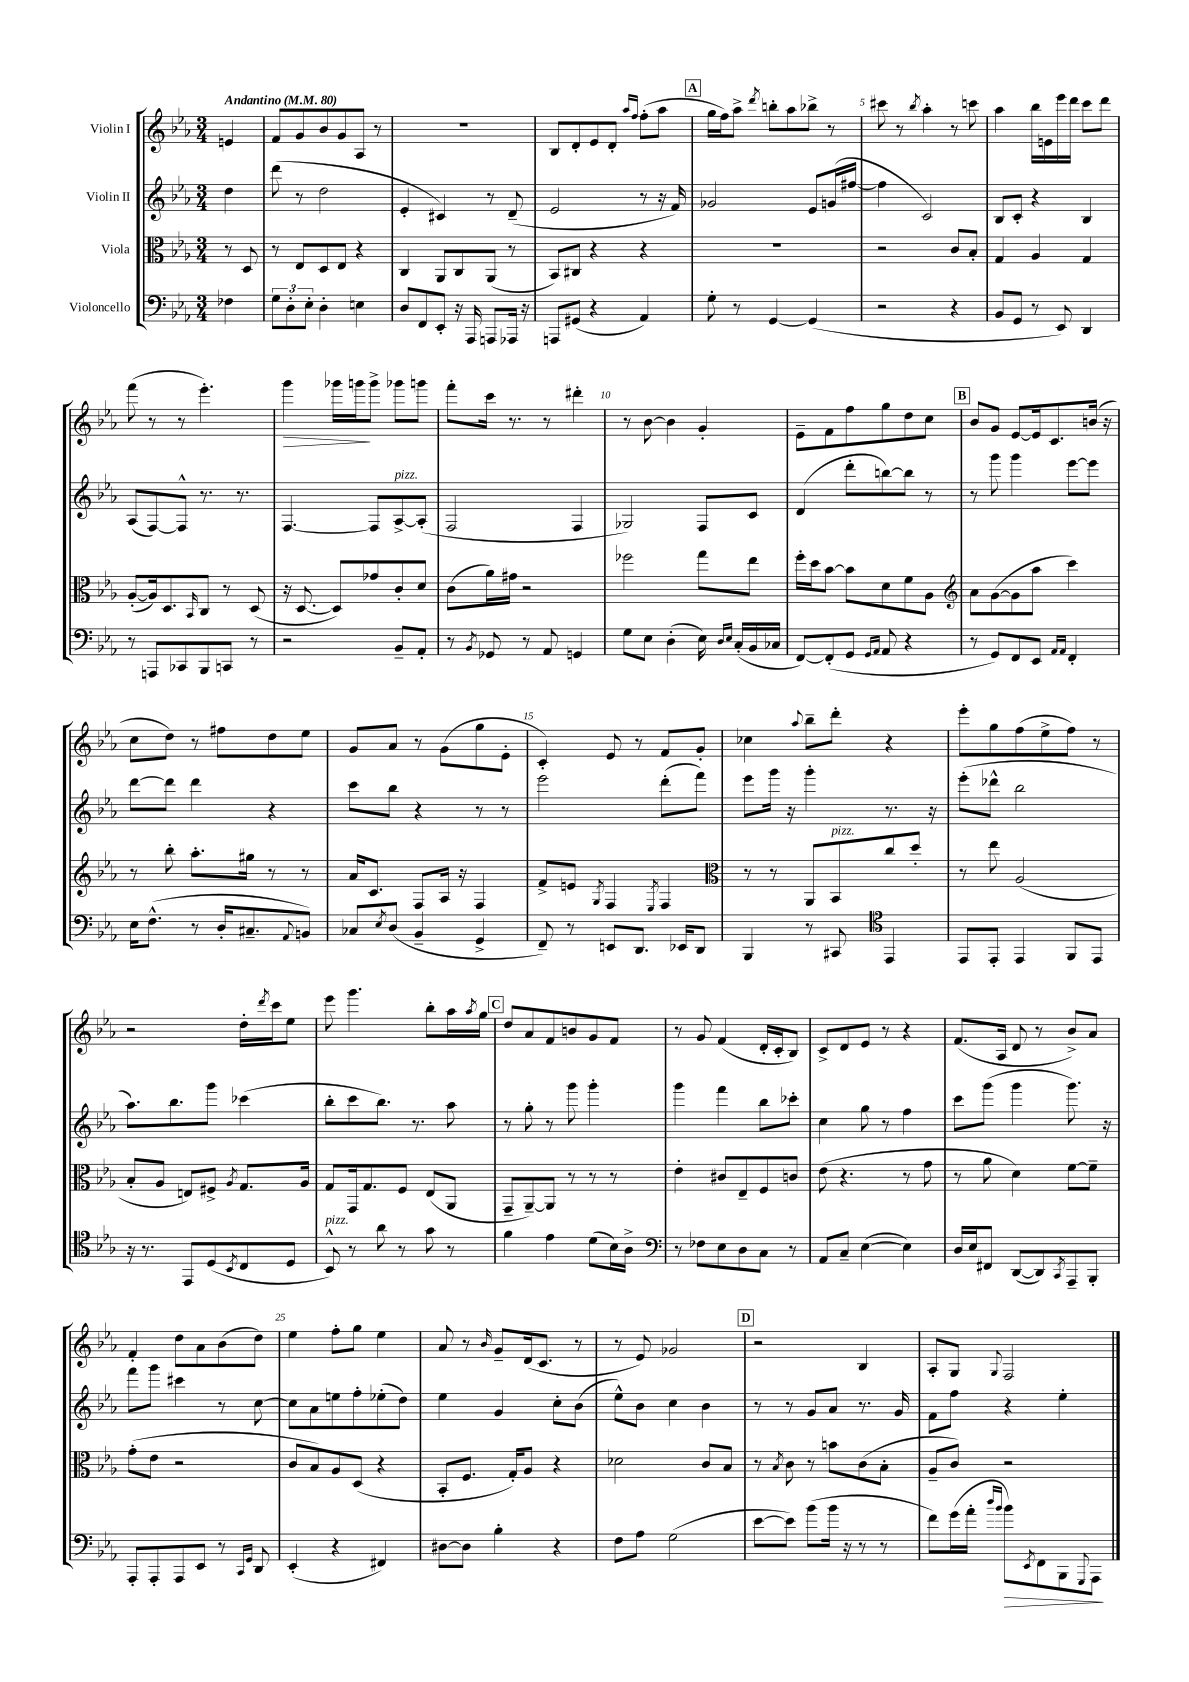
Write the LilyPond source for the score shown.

<<
\new StaffGroup <<
\new Staff = "s0" \with { instrumentName = "Violin I" } {
    \clef treble \key ees \major \numericTimeSignature \time 3/4 \partial 4 \tempo "Andantino" 4 = 80
    e'4 |
    f'8 g'8 bes'8 g'8 aes8 r8 |
    R2. |
    bes8 d'8-. ees'8 d'8-. \grace { aes''16 f''16 } f''8-.( aes''8 |
    \mark \markup { \box "A" } g''16 f''16) aes''8-> \acciaccatura { d'''8 } b''8-. aes''8 bes''8-> r8 |
    cis'''8 r8 \acciaccatura { bes''8 } aes''4-. r8 c'''8 |
    aes''4 bes''16 e'16 ees'''16 d'''16 c'''8 d'''8 |
    f'''8( r8 r8 ees'''4.-.) |
    g'''4\> ges'''16 g'''16\! g'''8-> ges'''8 g'''8 |
    f'''8-. c'''16 r8. r8 dis'''4-. |
    r8 bes'8~ bes'4 g'4-. |
    ees'8-- f'8 f''8 g''8 d''8 c''8 |
    \mark \markup { \box "B" } bes'8 g'8 ees'8~ ees'16 c'8. b'16( r16 |
    c''8 d''8) r8 fis''8 d''8 ees''8 |
    g'8 aes'8 r8 g'8( g''8 ees'8-. |
    c'4-.) ees'8 r8 f'8 g'8-. |
    ces''4 \appoggiatura { aes''8 } bes''8-- d'''8-. r4 |
    ees'''8-. g''8 f''8( ees''8-> f''8) r8 |
    r2 d''16-. \acciaccatura { d'''8 } c'''16 ees''8 |
    ees'''8 g'''4. bes''8-. aes''16 \acciaccatura { aes''8 } g''16 |
    \mark \markup { \box "C" } d''8 aes'8 f'8 b'8 g'8 f'8 |
    r8 g'8 f'4( d'16-. c'16-. bes8) |
    c'8-> d'8 ees'8 r8 r4 |
    f'8.( aes16 d'8 r8 bes'8->) aes'8 |
    f'4-. d''8 aes'8 bes'8( d''8) |
    ees''4 f''8-. g''8 ees''4 |
    aes'8 r8 \grace { bes'16 } g'8-- d'16( c'8. r8 |
    r8 ees'8) ges'2 |
    \mark \markup { \box "D" } r2 bes4 |
    aes8-. g8 \appoggiatura { g8 } f2 \bar "|." |
}
\new Staff = "s1" \with { instrumentName = "Violin II" } {
    \clef treble \key ees \major \numericTimeSignature \time 3/4 \partial 4
    d''4 |
    d'''8( r8 d''2 |
    ees'4-. cis'4) r8 d'8--( |
    ees'2 r8 r16 f'16) |
    \mark \markup { \box "A" } ges'2 ees'8 g'16( fis''16~ |
    fis''4 c'2) |
    bes8 c'8-. r4 bes4 |
    aes8( f8~) f8-^ r8. r8. |
    f4.~ f8 aes8~->^\markup { \italic "pizz." } aes8-.( |
    f2 f4 |
    ges2) f8 c'8 |
    d'4( d'''8-. b''8~) b''8 r8 |
    \mark \markup { \box "B" } r8 g'''8 g'''4 ees'''8~ ees'''8 |
    d'''8~ d'''8 d'''4 r4 |
    c'''8 bes''8 r4 r8 r8 |
    ees'''2 d'''8-.( f'''8) |
    ees'''8 g'''16 r16 g'''4-. r8. r16 |
    ees'''8-.( des'''8-^ bes''2 |
    aes''8.) bes''8. g'''8 ces'''4( |
    bes''8-. c'''8 bes''8.) r8. aes''8 |
    \mark \markup { \box "C" } r8 g''8-. r8 g'''8 g'''4-. |
    g'''4 f'''4 bes''8 ces'''8-. |
    c''4 g''8 r8 f''4 |
    c'''8 g'''8( g'''4 g'''8.) r16 |
    f'''8 g'''8 cis'''4 r8 c''8~ |
    c''8 aes'8 e''8 f''8-. ees''8-.( d''8) |
    ees''4 g'4 c''8-. bes'8( |
    ees''8-^) bes'8 c''4 bes'4 |
    \mark \markup { \box "D" } r8 r8 g'8 aes'8 r8. g'16 |
    f'8 f''8 r4 ees''4-. \bar "|." |
}
\new Staff = "s2" \with { instrumentName = "Viola" } {
    \clef alto \key ees \major \numericTimeSignature \time 3/4 \partial 4
    r8 d8 |
    r8 ees8 d8 ees8 r4 |
    c4 aes,8 c8 aes,8( r8 |
    bes,8) cis8 r4 r4 |
    \mark \markup { \box "A" } R2. |
    r2 c'8 bes8-. |
    g4 aes4 g4 |
    aes8~-.( aes16) d8. \grace { bes,16 } c8 r8 d8( |
    r16 d8.~ d8) ges'8 c'8-. d'8 |
    c'8( aes'16) gis'16 r2 |
    fes''2 g''8 ees''8 |
    f''16-. d''16 bes'8~ bes'8 d'8 f'8 aes8 |
    \mark \markup { \box "B" } \clef treble aes'8 g'8~( g'8 aes''8 c'''4) |
    r8 bes''8-. aes''8.-. gis''16 r8 r8 |
    aes'16 c'8. f8 aes16 r16 f4 |
    f'8-> e'8 \acciaccatura { g8 } f4 \acciaccatura { ees8 } f4 |
    \clef alto r8 r8 aes,8 bes,8^\markup { \italic "pizz." } c''8 d''8-. |
    r8 ees''8 aes2( |
    bes8-. aes8 e8) fis8-> \acciaccatura { aes8 } g8. aes16 |
    g8 g,16 g8. f8 ees8( aes,8 |
    \mark \markup { \box "C" } g,8-- aes,8~--) aes,8 r8 r8 r8 |
    ees'4-. cis'8 ees8-- f8 c'8 |
    ees'8( r4. r8 g'8 |
    r8 aes'8 d'4) f'8~ f'8-- |
    g'8-.( ees'8 r2 |
    c'8 bes8) aes8 d8( r4 |
    bes,8-. f8. g16-.) aes8 r4 |
    des'2 c'8 bes8 |
    \mark \markup { \box "D" } r8 \acciaccatura { bes8 } c'8 r8 b'8 c'8( bes8-. |
    aes8-- c'8) r2 \bar "|." |
}
\new Staff = "s3" \with { instrumentName = "Violoncello" } {
    \clef bass \key ees \major \numericTimeSignature \time 3/4 \partial 4
    fes4 |
    \tuplet 3/2 { g8 d8-. ees8-. } d4-. e4 |
    d8 f,8 ees,8-. r16 aes,,16 a,,8 aes,,16 r16 |
    a,,8 gis,8( r4 aes,4) |
    \mark \markup { \box "A" } g8-. r8 g,4~ g,4( |
    r2 r4 |
    bes,8 g,8 r8 ees,8) d,4 |
    r8 a,,8 ces,8 bes,,8 c,8 r8 |
    r2 bes,8-- aes,8-. |
    r8 \acciaccatura { bes,8 } ges,8 r8 aes,8 g,4 |
    g8 ees8 d4-.( ees16) \grace { d16 ees16 } c16-.( bes,16 ces16 |
    f,8~) f,8-.( g,8 \grace { g,16 aes,16 } aes,8 r4 |
    \mark \markup { \box "B" } r8 g,8) f,8 ees,8 \grace { aes,16 aes,16 } f,4-. |
    ees16 f8.-^( r8 d16-. cis8.-- \appoggiatura { aes,8 } b,8) |
    ces8 \acciaccatura { ees8 } d8( bes,4-- g,4-> |
    f,8--) r8 e,8 d,8. ees,16 d,8 |
    bes,,4 r8 cis,8 \clef tenor ees,4 |
    ees,8 ees,8-. ees,4 f,8 ees,8 |
    r16 r8. ees,8 d8( \acciaccatura { bes,8 } c8 d8 |
    bes,8-^^\markup { \italic "pizz." }) r8 aes'8 r8 g'8 r8 |
    \mark \markup { \box "C" } f'4 ees'4 d'8( bes16) aes16-> |
    \clef bass r8 fes8 ees8 d8 c8 r8 |
    aes,8 c8-- ees4~( ees4) |
    d16 ees16 fis,8 d,8~( d,8) \acciaccatura { c,8 } aes,,8-- bes,,8-. |
    aes,,8-. aes,,8-. aes,,8 ees,8 r8 \grace { c,16 g,16 } d,8 |
    ees,4-.( r4 fis,4) |
    dis8~ dis8 bes4-. r4 |
    f8 aes8 g2( |
    \mark \markup { \box "D" } ees'8~ ees'8) bes'8( bes'16 r16 r8 r8 |
    f'8) g'16( aes'16-. \grace { d''16 bes'16 } bes'8\>) \acciaccatura { ees,8 } f,8 bes,,8 \appoggiatura { g,,8 } aes,,8\! \bar "|." |
}
>>
>>
\layout { \context { \Score \override BarNumber.break-visibility = ##(#f #t #t) barNumberVisibility = #(every-nth-bar-number-visible 5) } }
